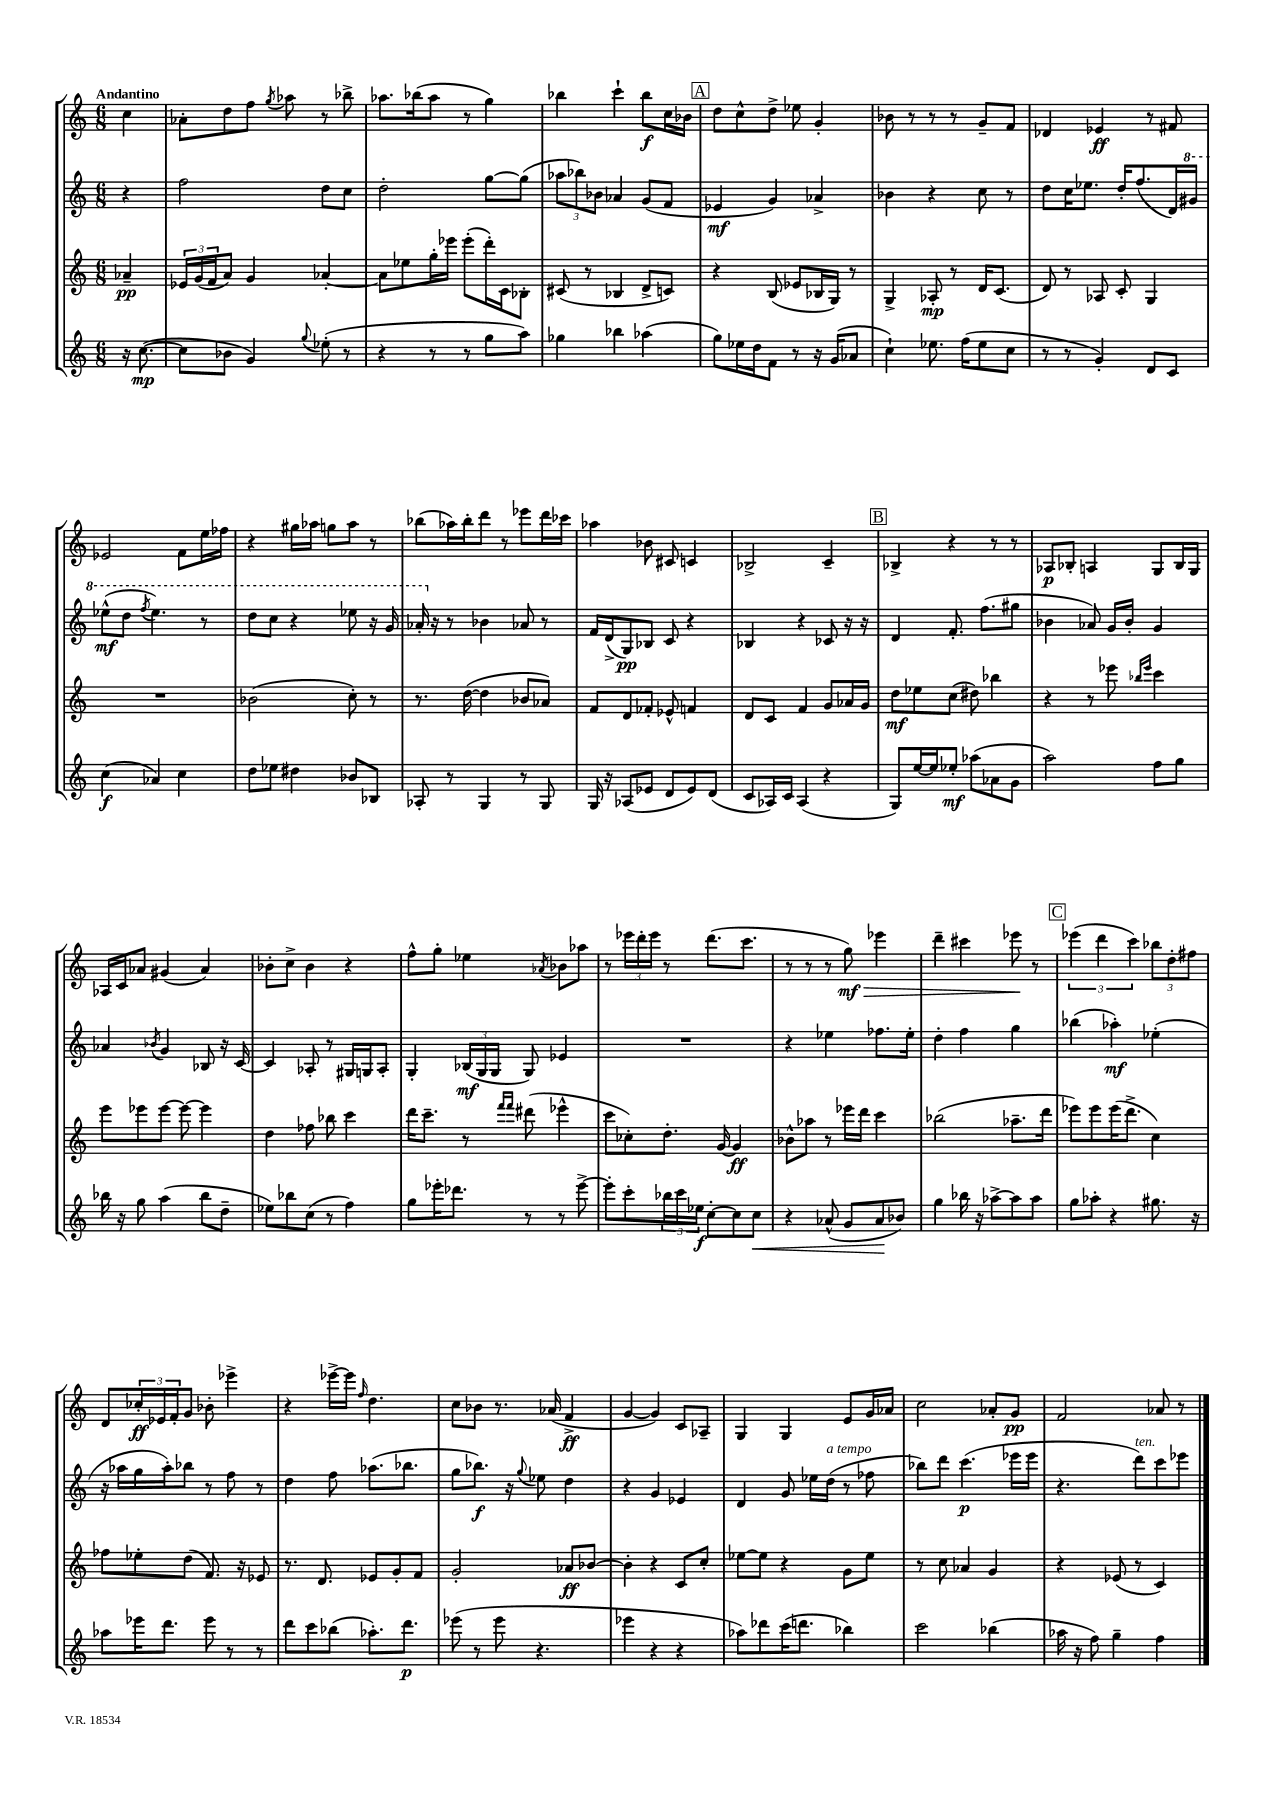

**kern	**kern	**kern	**kern
*staff4	*staff3	*staff2	*staff1
*clefG2	*clefG2	*clefG2	*clefG2
*k[]	*k[]	*k[]	*k[]
*M6/8	*M6/8	*M6/8	*M6/8
16r	4a-~	4r	4cc
([8.cc	.	.	.
=	=	=	=
8cc]	24e-	2ff	8a-'
.	(24g	.	.
.	24f	.	.
8b-	8a)	.	8dd
4g)	4g	.	8ff
.	.	.	8qgg
.	.	.	8aa-
8qqgg	.	.	.
(8ee-'	[4a-'	8dd	8r
8r	.	8cc	8bb-^
=	=	=	=
4r	8a-]	2dd'	8.aa-
.	8ee-	.	.
.	.	.	(16bb-
8r	16gg'	.	8aa-
.	16eee-	.	.
8r	(8eee-'	.	8r
8gg	16ddd')	[8gg	4gg)
.	16c	.	.
8aa)	8B-'	(8gg]	.
=	=	=	=
4gg-	(8c#	12aa-	4bb-
.	.	12bb-)	.
.	8r	.	.
.	.	12b-	.
4bb-	4B-	4a-	4ccc`
(4aa-	8d^	(8g	8bb-
.	8c)	8f	16cc
.	.	.	16b-
=	=	=	=
8gg)	4r	4e-	8dd
16ee-	.	.	8cc^^
16dd	.	.	.
8f	(8B	4g)	8dd^
8r	8e-	.	8ee-
16r	16B-	4a-^	4g'
(16g	16G)	.	.
8a-	8r	.	.
=	=	=	=
4cc`)	4G^	4b-	8b-
.	.	.	8r
8.ee-	8A-'	4r	8r
.	8r	.	8r
(16ff	.	.	.
8ee-	16d	8cc	8g~
.	(8.c	.	.
8cc	.	8r	8f
=	=	=	=
8r	8d)	8dd	4d-
8r	8r	16cc	.
.	.	8.ee-	.
4g')	8A-	.	4e-
.	8c'	16dd'	.
.	.	(8.ff	.
8d	4G	.	8r
8c	.	16d)	8f#
.	.	16gg#	.
=	=	=	=
(4cc	2.r	(8eee-^^	2e-
.	.	8ddd	.
.	.	8qfff	.
4a-)	.	4.eee-)	.
4cc	.	.	8f
.	.	8r	16ee
.	.	.	16ff-
=	=	=	=
8dd	(2b-	8ddd	4r
8ee-	.	8ccc	.
4dd#	.	4r	16gg#
.	.	.	16aa-
.	.	.	8gg
8b-	8cc')	8eee-	8aa-
8B-	8r	16r	8r
.	.	16gg	.
=	=	=	=
8A-'	8.r	16aa-'	(8bb-
.	.	16r	.
8r	.	8r	16aa-)
.	([16dd	.	16bb-'
4G	4dd]	4b-	8ddd
.	.	.	8r
8r	8b-	8a-	8eee-
8G	8a-)	8r	16ddd
.	.	.	16ccc-
=	=	=	=
16G	8f	16f	4aa-
16r	.	(16d^	.
(8A-	8d	8G)	.
8e-	8f-'	8B-	8b-
8d	8e-^^	8c	8c#
8e-)	4f	4r	4c
(8d	.	.	.
=	=	=	=
8c	8d	4B-	2B-^
16A-)	8c	.	.
16c	.	.	.
(4A-	4f	4r	.
4r	8g	8c-	4c~
.	16a-	16r	.
.	16g	16r	.
=	=	=	=
8G)	8dd	4d	4B-^
[16ee	8ee-	.	.
16ee]	.	.	.
8ee-'	(8cc	8.f'	4r
(8aa-	8dd#)	.	.
.	.	(8.ff	.
8a-	4bb-	.	8r
8g	.	8gg#	8r
=	=	=	=
2aa)	4r	4b-	8A-
.	.	.	8B-'
.	8r	8a-)	4A
.	8eee-	16g	.
.	.	16b-'	.
.	16qqbb-	.	.
.	16qqeee-	.	.
8ff	4ccc	4g	8G
8gg	.	.	16B-
.	.	.	16G
=	=	=	=
16bb-	8eee	4a-	16A-
16r	.	.	16c
8gg	8eee-	.	8a-
.	.	8qb-	.
(4aa	[8eee-	4g	(4g#
.	8eee-_	.	.
8bb-	4eee-]	8B-	4a-)
8dd~	.	16r	.
.	.	[16c	.
=	=	=	=
8ee-)	4dd	4c]	8b-'
8bb-	.	.	8cc^
(8cc	8ff-	8A-'	4b-
8r	8bb-	8r	.
4ff)	4ccc	16G#	4r
.	.	16G	.
.	.	8A-'	.
=	=	=	=
8gg	16ddd	4G'	8ff^^
.	8.ccc~	.	.
16eee-'	.	.	8gg'
8.ddd-	.	.	.
.	8r	(24B-	4ee-
.	.	24G	.
.	.	24G	.
.	16qqfff	.	.
.	16qqfff	.	.
8r	(8ddd#	8G)	.
.	.	.	8qa-
8r	4eee-^^	4e-	8b-
[8eee-^	.	.	8aa-
=	=	=	=
8eee-']	8ccc	2.r	8r
8ccc'	8cc-')	.	24eee-
.	.	.	24ddd'
.	.	.	24eee-
24bb-	8.dd'	.	8r
24ccc	.	.	.
24ee-	.	.	.
[8cc'	.	.	(8.ddd
.	[16g	.	.
8cc]	4g]	.	.
.	.	.	8.ccc
8cc	.	.	.
=	=	=	=
4r	8b-^^	4r	8r
.	8aa-	.	8r
(8a-^^	8r	4ee-	8r
8g	16eee-	.	8gg)
.	16ddd	.	.
8a-	4ccc	8.ff-	4eee-
8b-)	.	.	.
.	.	16ee-'	.
=	=	=	=
4gg	(2bb-	4dd'	4ddd~
16bb-	.	4ff	4ccc#
16r	.	.	.
[8aa-^	.	.	.
8aa-]	8.aa-~	4gg	8eee-
8aa-	.	.	8r
.	16ddd	.	.
=	=	=	=
8gg	8eee-)	(4bb-	(6eee-
8aa-'	8eee-	.	.
.	.	.	6ddd
4r	(16eee-	4aa-')	.
.	8.ddd^	.	.
.	.	.	6ccc)
8.gg#	4cc)	(4ee-'	12bb-
.	.	.	12dd'
.	.	.	12ff#
16r	.	.	.
=	=	=	=
8aa-	8ff-	16r	8d
.	.	16aa-	.
16eee-	8ee-'	16gg	24cc-'
.	.	.	24e-
8.ddd	.	16aa-')	.
.	.	.	24f'
.	(8dd	8bb-	8g
8eee-	8.f)	8r	8b-'
8r	.	8ff	4eee-^
.	16r	.	.
8r	8e-	8r	.
=	=	=	=
8ddd	8.r	4dd	4r
8ccc	.	.	.
.	8.d	.	.
(8bb-	.	8ff	[16eee-^
.	.	.	16eee-]
.	.	.	16qqff
8.aa-')	8e-	(8.aa-	4.dd
.	8g'	.	.
8.ddd	.	8.bb-	.
.	8f	.	.
=	=	=	=
(8eee-	2g'	8gg	8cc
8r	.	8.bb-)	8b-
8eee-	.	.	8.r
.	.	16r	.
.	.	8qqgg	.
4.r	.	8ee-	.
.	.	.	(16a-
.	8a-	4dd	4f^
.	[8b-	.	.
=	=	=	=
4eee-	4b-']	4r	[4g
4r	4r	4g	4g])
4r	8c	4e-	8c
.	8cc'	.	8A-~
=	=	=	=
8aa-)	[8ee-	4d	4G
8ddd-	8ee-]	.	.
(16ccc	4r	8g	4G
8.ddd	.	.	.
.	.	16ee-	.
.	.	(16dd	.
4bb-)	8g	8r	8e
.	8ee-	8ff-	16g
.	.	.	16a-
=	=	=	=
2ccc	8r	8bb-)	2cc
.	8cc	8ddd	.
.	4a-	(4.ccc	.
(4bb-	4g	.	8a-'
.	.	16eee-	8g
.	.	16eee-	.
=	=	=	=
16aa-	4r	4.r	2f
16r	.	.	.
8ff)	.	.	.
4gg~	(8e-	.	.
.	8r	8ddd)	.
4ff	4c)	8ccc	8a-
.	.	8eee-	8r
==	==	==	==
*-	*-	*-	*-
